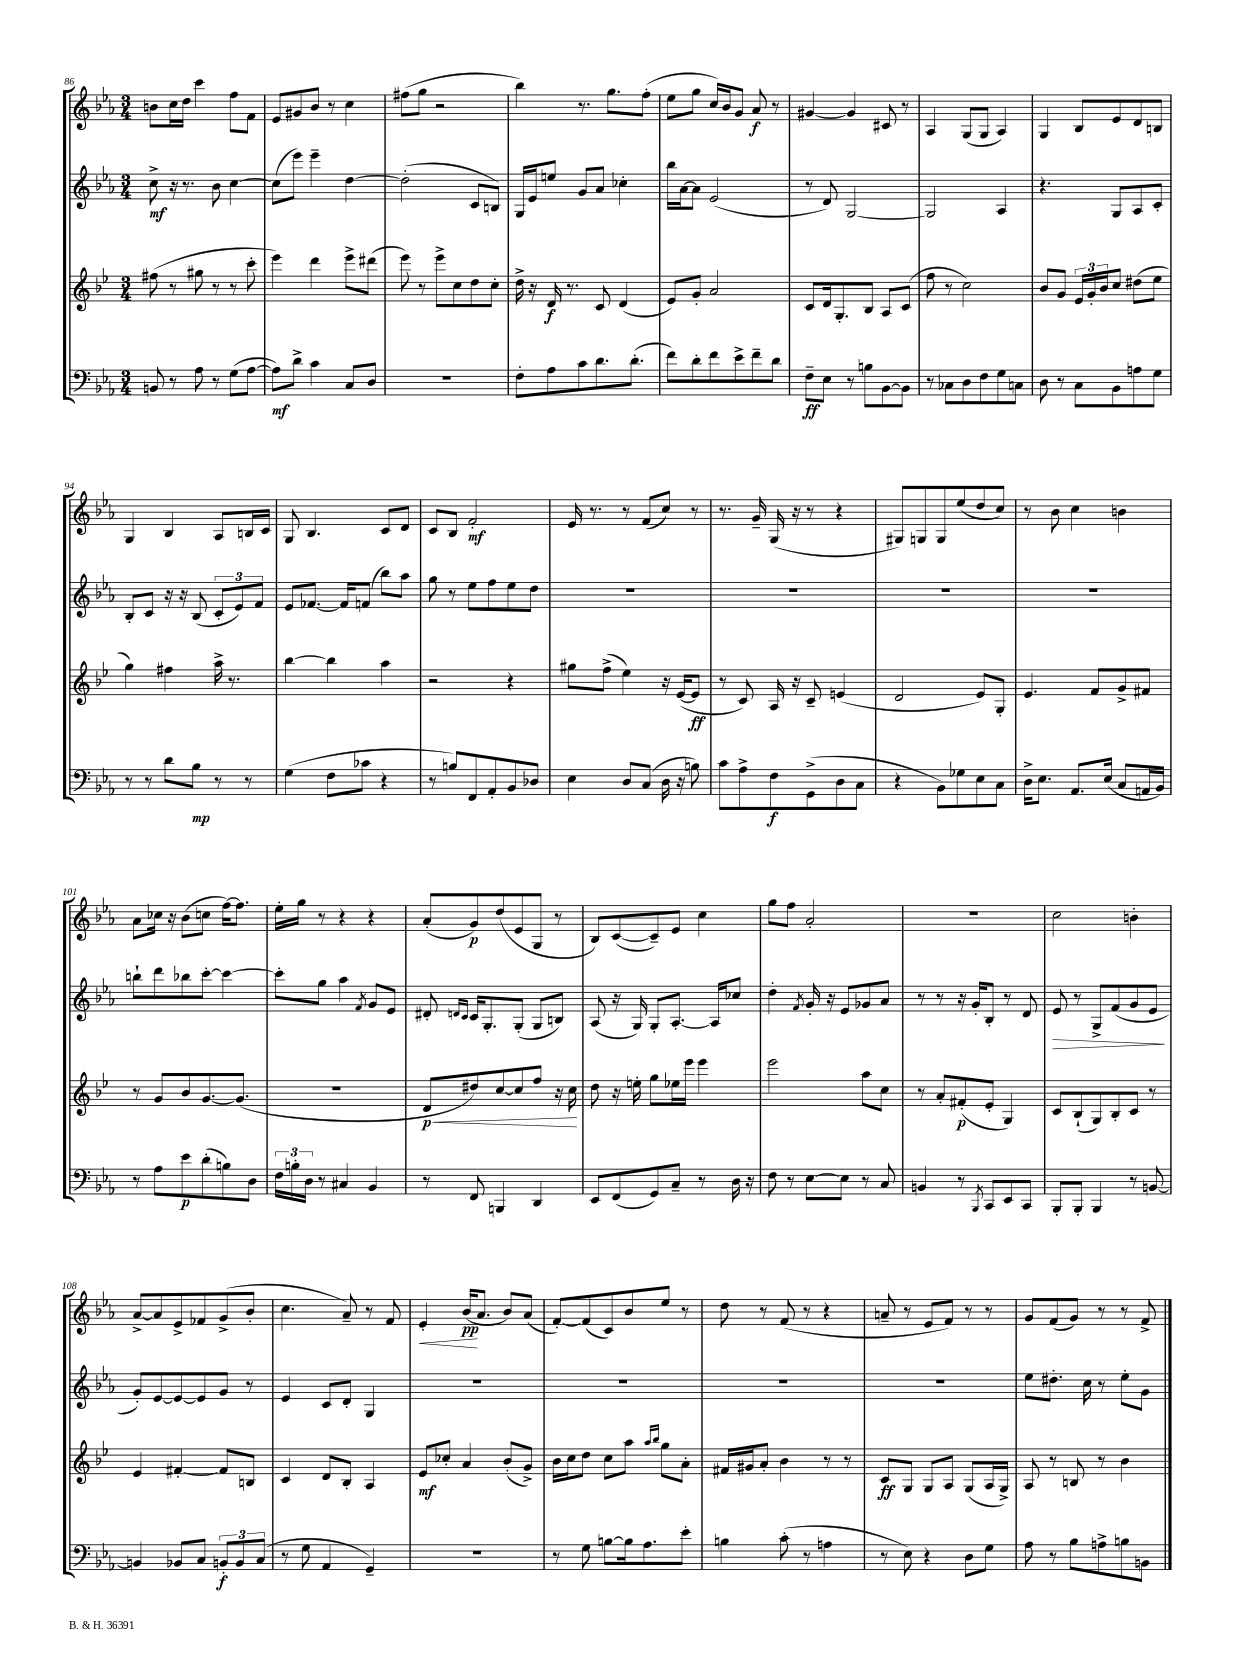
<<
\new StaffGroup <<
\new Staff = "s0" {
    \clef treble \key ees \major \numericTimeSignature \time 3/4
    b'8 c''16 d''16 c'''4 f''8 f'8 |
    ees'8 gis'8 bes'8 r8 c''4 |
    fis''8( g''8 r2 |
    bes''4) r8. g''8. f''8-.( |
    ees''8 g''8 c''16) bes'16 g'8 aes'8\f r8 |
    gis'4~ gis'4 cis'8 r8 |
    aes4 g8( g8 aes4) |
    g4 bes8 ees'8 d'8 b8 |
    g4 bes4 aes8 b16 c'16 |
    g8 bes4. c'8 d'8 |
    c'8 bes8 f'2-.\mf |
    ees'16 r8. r8 f'8( c''8) r8 |
    r8. g'16-- g16( r16 r8 r4 |
    gis8) g8 g8 ees''8( d''8 c''8) |
    r8 bes'8 c''4 b'4 |
    aes'8 ces''16 r16 bes'8( c''8 f''16~) f''8. |
    ees''16-. g''16 r8 r4 r4 |
    aes'8-.( g'8\p) d''8( ees'8 g8 r8 |
    bes8) c'8~( c'8--) ees'8 c''4 |
    g''8 f''8 aes'2-. |
    R2. |
    c''2 b'4-. |
    aes'8~-> aes'8 ees'8-> fes'8 g'8->( bes'8-. |
    c''4. aes'8--) r8 f'8 |
    ees'4-.\< bes'16\pp\!( aes'8. bes'8) aes'8( |
    f'8~-.) f'8( c'8) bes'8 ees''8 r8 |
    d''8 r8 f'8( r8 r4 |
    a'8-- r8 ees'8 f'8) r8 r8 |
    g'8 f'8( g'8) r8 r8 f'8-> \bar "|." |
}
\new Staff = "s1" {
    \clef treble \key ees \major \numericTimeSignature \time 3/4
    c''8->\mf r16 r8. bes'8 c''4~ |
    c''8( ees'''8) ees'''4-- d''4~ |
    d''2-.( c'8 b8) |
    g16 ees'16 e''8 g'8 aes'8 ces''4-. |
    bes''16 aes'16~ aes'8 ees'2( |
    r8 d'8) g2~ |
    g2 aes4 |
    r4. g8 aes8 c'8-. |
    bes8-. c'8 r16 r16 bes8( \tuplet 3/2 { c'8-. ees'8) f'8 } |
    ees'8 fes'8.~ fes'16 f'8( bes''8) aes''8 |
    g''8 r8 ees''8 f''8 ees''8 d''8 |
    R2. |
    R2. |
    R2. |
    R2. |
    b''8-! d'''8 bes''8 c'''8~-. c'''4~ |
    c'''8-. g''8 aes''4 \acciaccatura { f'8 } g'8 ees'8 |
    dis'8-. \grace { d'16 c'16 } c'16 g8.-. g8-.( g8 b8) |
    aes8( r16 g16) g8-. aes8.~-. aes16 ces''8 |
    d''4-. \acciaccatura { f'8 } g'16-. r16 ees'8 ges'8 aes'8 |
    r8 r8 r16 g'16-. bes8-. r8 d'8 |
    ees'8\> r8 g8-> f'8( g'8 ees'8\! |
    g'8-.) ees'8~ ees'8~ ees'8 g'8 r8 |
    ees'4 c'8 d'8-. g4 |
    R2. |
    R2. |
    R2. |
    R2. |
    ees''8 dis''8.-. c''16 r8 ees''8-. g'8 \bar "|." |
}
\new Staff = "s2" {
    \clef treble \key bes \major \numericTimeSignature \time 3/4
    fis''8( r8 gis''8 r8 r8 c'''8-. |
    ees'''4) d'''4 ees'''8-> dis'''8( |
    ees'''8) r8 ees'''8-> c''8 d''8 c''8-. |
    d''16-> r16 d'16\f r8. c'8 d'4( |
    ees'8) g'8-. a'2 |
    c'8 d'16 g8.-. bes8 a8 c'8( |
    f''8 r8 c''2) |
    bes'8 g'8 \tuplet 3/2 { ees'16 g'16-. bes'16 } c''8 dis''8( ees''8 |
    g''4) fis''4 a''16-> r8. |
    bes''4~ bes''4 a''4 |
    r2 r4 |
    gis''8 f''8->( ees''4) r16 ees'16~( ees'8\ff |
    r8 c'8) a16 r16 c'8-- e'4( |
    d'2 ees'8) g8-. |
    ees'4. f'8 g'8-> fis'8 |
    r8 g'8 bes'8 g'8.~ g'8.( |
    R2. |
    d'8\p\< dis''8) c''8~ c''8 f''8 r16 c''16\! |
    d''8 r16 e''16-. g''8 ees''16 ees'''16 ees'''4 |
    ees'''2 a''8 c''8 |
    r8 a'8-. fis'8-.\p( ees'8-. g4) |
    c'8 bes8-!( g8) bes8-. c'8 r8 |
    ees'4 fis'4~-. fis'8 b8 |
    c'4 d'8 bes8-. a4 |
    ees'8\mf ces''8-. a'4 bes'8-.( g'8->) |
    bes'16 c''16 d''8 c''8 a''8 \grace { a''16 bes''16 } g''8 a'8-. |
    fis'16 gis'16 a'8-. bes'4 r8 r8 |
    c'8\ff g8 g8 a8 g8( a16 g16->) |
    a8 r8 b8 r8 bes'4 \bar "|." |
}
\new Staff = "s3" {
    \clef bass \key ees \major \numericTimeSignature \time 3/4
    b,8 r8 aes8 r8 g8( aes8~ |
    aes8\mf) d'8-> c'4 c8 d8 |
    R2. |
    f8-. aes8 c'8 d'8. d'8.-.( |
    f'8) d'8-. f'8 ees'8-> f'8-- d'8 |
    f8--\ff ees8 r8 b8 bes,8~ bes,8 |
    r8 ces8 d8 f8 g8 c8 |
    d8 r8 c8 bes,8 a8 g8 |
    r8 r8 d'8 bes8\mp r8 r8 |
    g4( f8 ces'8 r4 |
    r8 b8) f,8 aes,8-. bes,8 des8 |
    ees4 d8 c8( d16 r16 b8) |
    c'8 aes8-> f8\f g,8->( d8 c8 |
    r4 bes,8) ges8 ees8 c8 |
    d16-> ees8. aes,8. ees16( c8 a,16 bes,16) |
    r8 aes8 ees'8\p d'8-.( b8) d8 |
    \tuplet 3/2 { f16 b16-. d16 } r8 cis4 bes,4 |
    r8 f,8 b,,4 d,4 |
    ees,8 f,8( g,8) c8-- r8 d16 r16 |
    f8 r8 ees8~ ees8 r8 c8 |
    b,4 r8 \acciaccatura { bes,,8 } c,8 ees,8 c,8 |
    bes,,8-. bes,,8-. bes,,4 r8 b,8~ |
    b,4 bes,8 c8 \tuplet 3/2 { b,8-.\f b,8 c8( } |
    r8 g8 aes,4 g,4--) |
    R2. |
    r8 g8 b8~ b16 aes8. ees'8-. |
    b4 c'8-.( r8 a4 |
    r8 ees8) r4 d8 g8 |
    aes8 r8 bes8 a8-> b8 b,8 \bar "|." |
}
>>
>>
\layout { \context { \Score currentBarNumber = #86 } }
